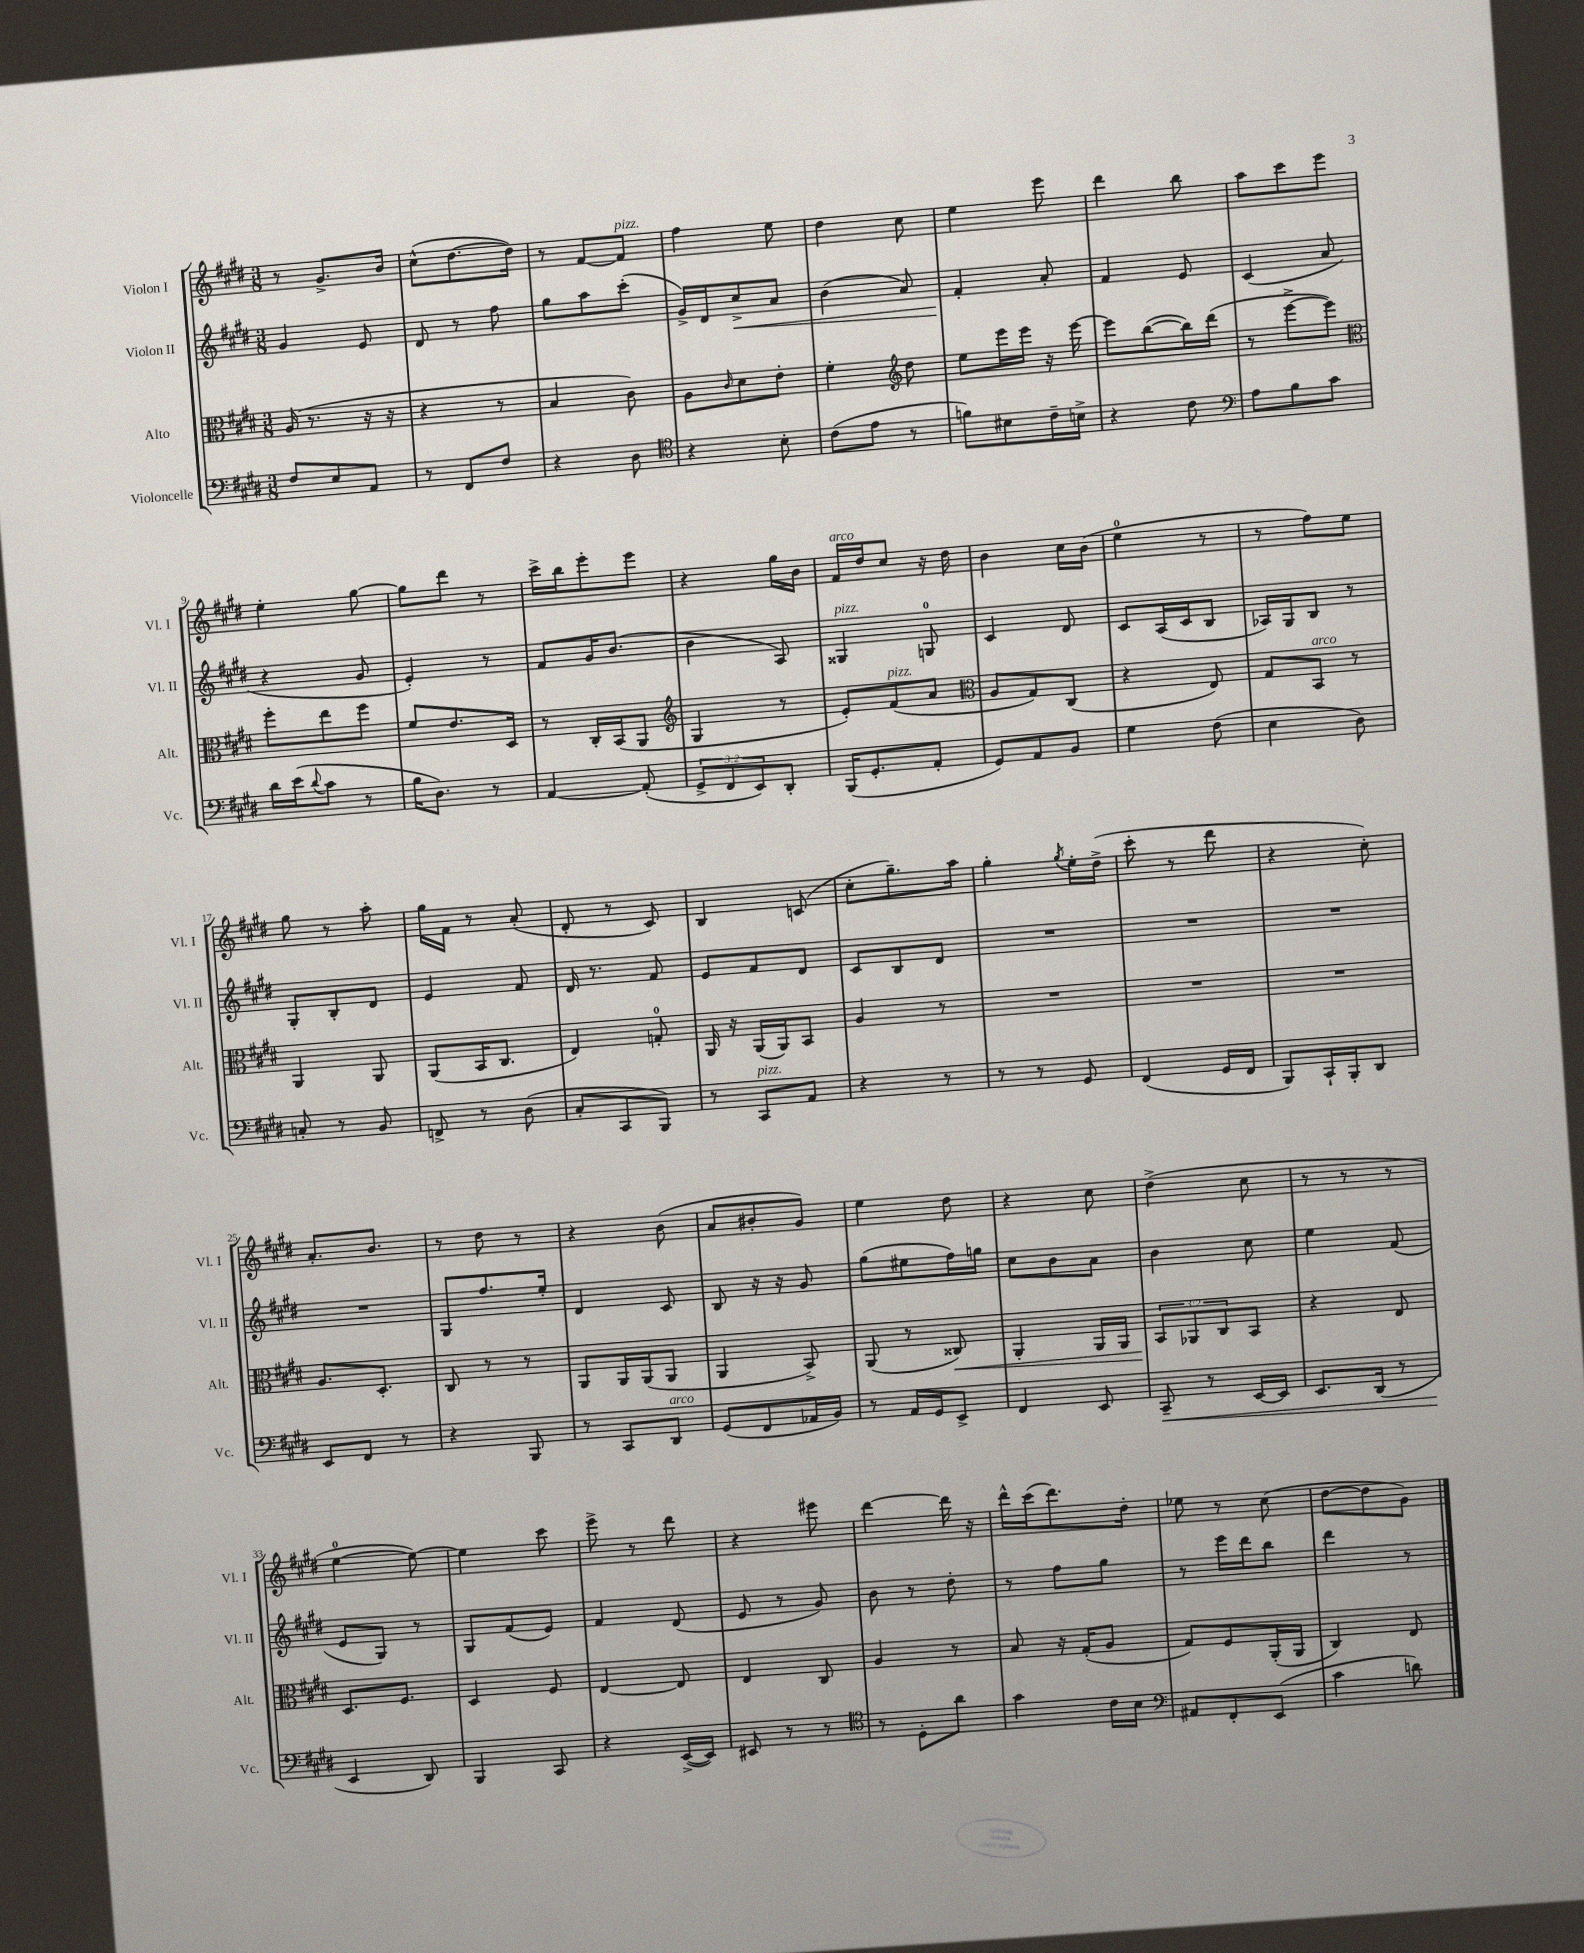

**kern	**kern	**kern	**kern
*staff4	*staff3	*staff2	*staff1
*clefF4	*clefC3	*clefG2	*clefG2
*k[f#c#g#d#]	*k[f#c#g#d#]	*k[f#c#g#d#]	*k[f#c#g#d#]
*M3/8	*M3/8	*M3/8	*M3/8
8F#	(16A	4g#	8r
.	8.r	.	.
8E	.	.	8.g#^
8AA	16r	8e	.
.	16r	.	16b
=	=	=	=
8r	4r	8d#	(8cc#^^
8FF#	.	8r	[8.dd#
8F#	8r	8ff#	.
.	.	.	16dd#])
=	=	=	=
4r	4B	8gg#	8r
.	.	8aa	[8f#
8D#	8c#)	(8ccc#'	8f#]
=	=	=	=
*clefC4	*	*	*
4r	8A	16g#^)	4ff#
.	.	16d#	.
.	16qqc#	.	.
.	8d#	8cc#^	.
8B'	8e'	8a	8ee
=	=	=	=
(8c#	4f#'	(4b	4dd#
8e	.	.	.
*	*clefG2	*	*
8r	8dd#	8a)	8cc#
=	=	=	=
8f)	8ee	4f#'	4ee
8B#	16eee	.	.
.	16eee	.	.
16c#~	16r	8a'	8eee
16B^	[16eee	.	.
=	=	=	=
4r	8eee]	4f#	4ddd#
.	([8bb	.	.
8c#	16bb])	8e	8bb
.	(16ddd#	.	.
=	=	=	=
*clefF4	*	*	*
8A	8r	(4c#	8aa
8B	[8eee^	.	8ccc#
8c#	8eee])	8a	8eee
=	=	=	=
*	*clefC3	*	*
16d#	8ff#'	4r	4ee'
(16e	.	.	.
8qqd#	.	.	.
8c#	8ee	.	.
8r	8ff#	8g#	[8gg#
=	=	=	=
16B	8f#	4e')	8gg#]
8.D#)	.	.	.
.	8.e	.	8ddd#
8r	.	8r	8r
.	16D#	.	.
=	=	=	=
[4AA	8r	8f#	16ccc#^
.	.	.	16bb
.	16C#'	16g#	8eee'
.	(16BB	(8.b	.
(8AA']	8AA	.	8eee
=	=	=	=
*	*clefG2	*	*
12GG#^	4G#	4b	4r
12FF#	.	.	.
12EE)	.	.	.
8DD#'	8r	8A)	16gg#
.	.	.	16b
=	=	=	=
(16BBB	8e')	4G##	16f#
8.GG#'	.	.	16dd#
.	(8f#	.	8cc#
8AA'	8a	8G	16r
.	.	.	16dd#
=	=	=	=
*	*clefC3	*	*
8GG#)	8A	4c#	4b
8AA	8G#)	.	.
8BB	(8C#	8d#	16cc#
.	.	.	(16b
=	=	=	=
4G#	4r	8c#	4ee
.	.	(16A	.
.	.	16c#	.
(8F#	8E)	8B	8r
=	=	=	=
4E	8G#	16A-)	8r
.	.	16G#	.
.	8BB	8B	8ff#)
8D#)	8r	8r	8ee
=	=	=	=
8C'	4AA	8G#'	8gg#
8r	.	8B'	8r
8BB	8AA	8d#	8aa'
=	=	=	=
8FF^	(8AA	4e	16gg#
.	.	.	16f#
8r	16BB	.	8r
.	8.C#	.	.
(8D#	.	8f#	(8a'
=	=	=	=
8C#'	4E)	16d#	8d#'
.	.	8.r	.
8CC#	.	.	8r
8BBB)	8G'	8f#	8c#)
=	=	=	=
8r	16AA	8e	4B
.	16r	.	.
8CC#	(16AA	8f#	.
.	16AA)	.	.
8AA	8BB	8d#	(8c
=	=	=	=
4r	4A	8c#	8cc#'
.	.	8B	8.gg#~)
8r	8r	8d#	.
.	.	.	16aa
=	=	=	=
8r	4.r	4.r	4gg#'
8r	.	.	.
.	.	.	8qgg#
8GG#	.	.	16ee'
.	.	.	(16dd#^
=	=	=	=
(4FF#	4.r	4.r	8ccc#'
.	.	.	8r
16GG#	.	.	8ddd#
16FF#	.	.	.
=	=	=	=
8BBB)	4.r	4.r	4r
16CC#`	.	.	.
16BBB'	.	.	.
8DD#	.	.	8cc#')
=	=	=	=
8EE	8.A	4.r	8.a'
8FF#	.	.	.
.	8.D#'	.	8.b
8r	.	.	.
=	=	=	=
4r	8C#	8G#	8r
.	8r	8.ff#	8dd#
8BBB	8r	.	8r
.	.	16ee'	.
=	=	=	=
8r	8AA	4d#	4r
8CC#	16AA	.	.
.	(16AA	.	.
8DD#	8AA	8c#	(8b
=	=	=	=
(8GG#	4AA	8B	8a
8FF#	.	16r	8b#'
.	.	16r	.
16AA-	8BB^)	8g#	8g#)
16BB)	.	.	.
=	=	=	=
8r	(8AA	(8gg#	4ee
16AA	8r	8ee#	.
16GG#	.	.	.
8EE^	8C##)	16ff#)	8dd#
.	.	16gg	.
=	=	=	=
4FF#	4AA'	8cc#	4r
.	.	8b	.
8EE	16AA	8a	8cc#
.	16AA	.	.
=	=	=	=
8CC#~	12BB	4b	(4dd#^
.	12AA-	.	.
8r	.	.	.
.	12C#	.	.
[16EE	8BB	8cc#	8cc#
16EE]	.	.	.
=	=	=	=
8.EE	4r	4ee	8r
.	.	.	8r
(16DD#	.	.	.
8r	8E	(8f#	8r
=	=	=	=
4EE	8.D#	8e	[4ee
.	.	8G#)	.
.	8.F#	.	.
8DD#)	.	8r	8ee_)
=	=	=	=
4BBB	4D#	8G#	4ee]
.	.	(8f#	.
8CC#	8F#	8e)	8ccc#
=	=	=	=
4r	[4E	4f#	8eee^
.	.	.	8r
([16EE^	8E]	(8d#	8ddd#
16EE])	.	.	.
=	=	=	=
8EE#	4E	8e	4r
8r	.	8r	.
8r	8C#	8g#)	8eee#
=	=	=	=
*clefC4	*	*	*
8r	4A	8b	[4ddd#
8D#'	.	8r	.
8a	8r	8dd#'	16ddd#]
.	.	.	16r
=	=	=	=
4g#	8B	8r	16ddd#^^
.	.	.	(16ccc#
.	16r	8ff#	8.ddd#)
.	(16G#'	.	.
16c#	8A	8gg#	.
16B	.	.	16dd#'
=	=	=	=
*clefF4	*	*	*
8AA#	8G#)	8r	8ee-
8FF#'	8F#	16eee	8r
.	.	16ddd#	.
(8EE	(16AA'	8bb	(8cc#
.	16AA	.	.
=	=	=	=
4c#	4C#)	4ddd#	[8dd#
.	.	.	8dd#]
8d)	8E	8r	8g#)
==	==	==	==
*-	*-	*-	*-
